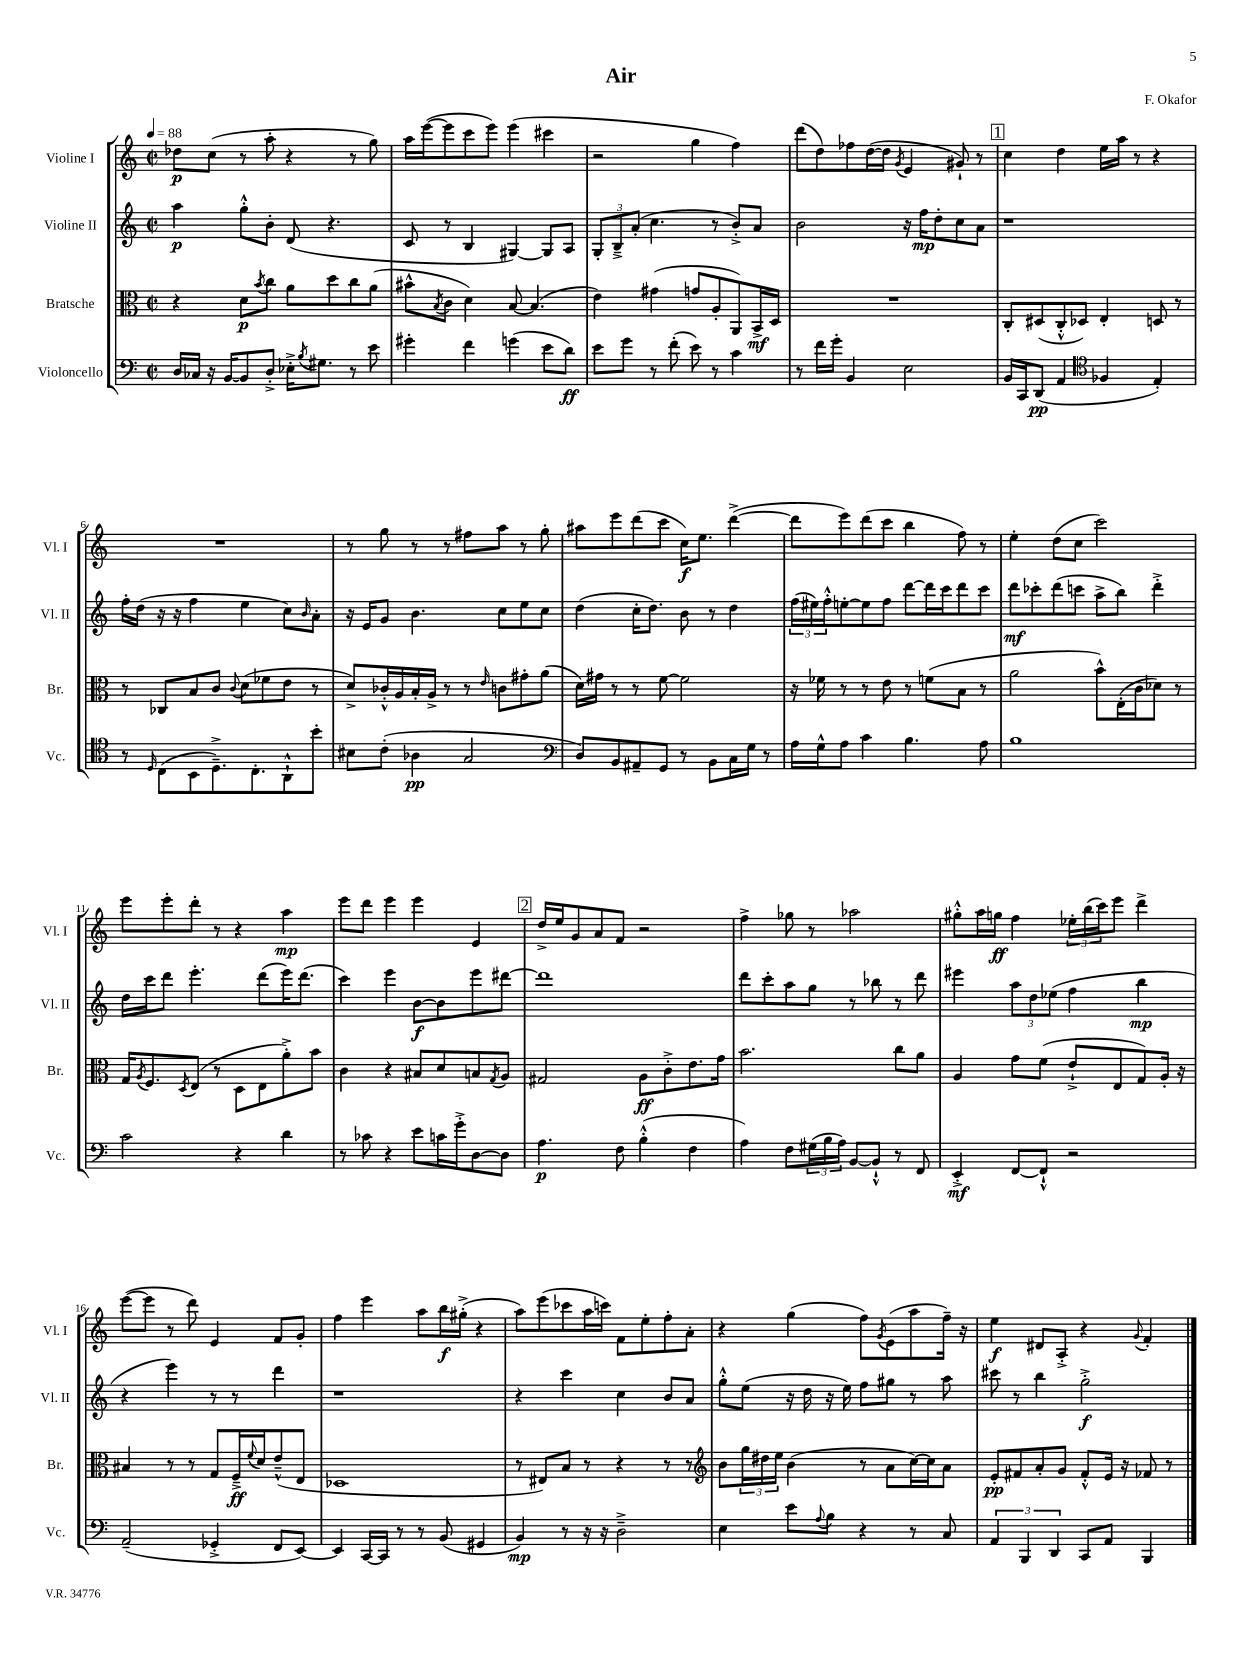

**kern	**dynam	**kern	**dynam	**kern	**dynam	**kern	**dynam
*part4	*part4	*part3	*part3	*part2	*part2	*part1	*part1
*staff4	*staff4	*staff3	*staff3	*staff2	*staff2	*staff1	*staff1
*I"Violoncello	*	*I"Bratsche	*	*I"Violine II	*	*I"Violine I	*
*I'Vc.	*	*I'Br.	*	*I'Vl. II	*	*I'Vl. I	*
*clefF4	*	*clefC3	*	*clefG2	*	*clefG2	*
*k[]	*	*k[]	*	*k[]	*	*k[]	*
*M2/2	*	*M2/2	*	*M2/2	*	*M2/2	*
*met(c|)	*	*met(c|)	*	*met(c|)	*	*met(c|)	*
*MM88	*	*MM88	*	*MM88	*	*MM88	*
=1	=1	=1	=1	=1	=1	=1	=1
16D/LL	.	4r	.	4aa\	p	8dd-X\L	p
16C-X/JJ	.	.	.	.	.	.	.
16r	.	.	.	.	.	(8cc\J	.
[16BB/KL	.	.	.	.	.	.	.
8BB/]	.	8d\L	p	8gg'^^\L	.	8r	.
.	.	8qb/	.	.	.	.	.
8D'^/J	.	8cc\J	.	8b'\J	.	8aa'\	.
16E-X'^\KL	.	8a\L	.	(8d/	.	4r	.
8qB/	.	.	.	.	.	.	.
8.G#X\J	.	.	.	.	.	.	.
.	.	8dd\	.	4.r	.	.	.
8r	.	8cc\	.	.	.	8r	.
8e\	.	(8a\J	.	.	.	8gg\)	.
=2	=2	=2	=2	=2	=2	=2	=2
4g#X'\	.	8b#X^^\L	.	8c/	.	16aa\LL	.
.	.	.	.	.	.	([16eee\J	.
.	.	8qB/	.	.	.	.	.
.	.	8c\J	.	8r	.	8eee\]	.
4f\	.	4d\)	.	4B/	.	8ccc\	.
.	.	.	.	.	.	8eee\J)	.
(4gn\	.	[8B/	.	[4G#X/)	.	(4eee\	.
.	.	(4.B/]	.	.	.	.	.
8e\L	.	.	.	8G#/L]	.	4ccc#X\	.
8d\J)	ff	.	.	8A/J	.	.	.
=3	=3	=3	=3	=3	=3	=3	=3
8e\L	.	4e\)	.	12G'/L	.	2r	.
.	.	.	.	12B~^/	.	.	.
8g\J	.	.	.	.	.	.	.
.	.	.	.	(12a'/J	.	.	.
8r	.	(4g#X\	.	4.cc\	.	.	.
(8f'\	.	.	.	.	.	.	.
8e\)	.	8gn/L	.	.	.	4gg\	.
8r	.	8A'/	.	8r	.	.	.
4c\	.	8AA/)	.	8b'^/L)	.	4ff\)	.
.	.	16BB^/L	mf	8a/J	.	.	.
.	.	16D/JJ	.	.	.	.	.
=4	=4	=4	=4	=4	=4	=4	=4
8r	.	1r	.	2b\	.	(8ddd\L	.
16f\LL	.	.	.	.	.	8dd\)	.
16g'\JJ	.	.	.	.	.	.	.
4BB/	.	.	.	.	.	8ff-X\	.
.	.	.	.	.	.	([16dd\L	.
.	.	.	.	.	.	16dd\JJ]	.
.	.	.	.	.	.	8qg/	.
2E\	.	.	.	16r	.	4e/	.
.	.	.	.	16ff\KL	mp	.	.
.	.	.	.	8dd'\	.	.	.
.	.	.	.	8cc\	.	8g#X`/)	.
.	.	.	.	8a\J	.	8r	.
!!LO:REH:place=s1:t=1
=5	=5	=5	=5	=5	=5	=5	=5
16BB/LL	.	8C'/L	.	1r	.	4cc\	.
16CC/J	.	.	.	.	.	.	.
(8DD/J	pp	(8D#X/	.	.	.	.	.
4AA/	.	8C'^^/	.	.	.	4dd\	.
.	.	8D-X/J)	.	.	.	.	.
*clefC4	*	*	*	*	*	*	*
4F-X/	.	4E'/	.	.	.	16ee\LL	.
.	.	.	.	.	.	16aa\JJ	.
.	.	.	.	.	.	8r	.
4E'/)	.	8Dn/	.	.	.	4r	.
.	.	8r	.	.	.	.	.
!!LO:LB:g=z
=6	=6	=6	=6	=6	=6	=6	=6
8r	.	8r	.	16ff'\LL	.	1r	.
.	.	.	.	(16dd\JJ	.	.	.
16qqD/	.	.	.	.	.	.	.
(8C\L	.	8C-X/L	.	16r	.	.	.
.	.	.	.	16r	.	.	.
8BB\	.	8B/	.	4ff\	.	.	.
8.D~^\)	.	8c/J	.	.	.	.	.
.	.	8qqc/	.	.	.	.	.
.	.	(8d\L	.	4ee\	.	.	.
8.C'\	.	.	.	.	.	.	.
.	.	8f-X\	.	.	.	.	.
8AA`^^\	.	8e\J	.	8cc\L)	.	.	.
.	.	.	.	16qqb/	.	.	.
8b'\J	.	8r	.	8a'\J	.	.	.
=7	=7	=7	=7	=7	=7	=7	=7
8B#X\L	.	8d^/L)	.	16r	.	8r	.
.	.	.	.	16e/KL	.	.	.
(8c'\J	.	16c-X'^^/L	.	8g/J	.	8gg\	.
.	.	16A/	.	.	.	.	.
4A-X\	pp	16B'/	.	4.b\	.	8r	.
.	.	16A^/JJ	.	.	.	.	.
.	.	8r	.	.	.	8r	.
2G/	.	8r	.	.	.	8ff#X\L	.
.	.	16qqe/	.	.	.	.	.
.	.	8cn\L	.	8cc\L	.	8aa\J	.
.	.	8g#X'\	.	8ee\	.	8r	.
.	.	(8a\J	.	8cc\J	.	8gg'\	.
=8	=8	=8	=8	=8	=8	=8	=8
*clefF4	*	*	*	*	*	*	*
8D/L)	.	16d\LL)	.	(4dd\	.	8aa#X\L	.
.	.	16g#X\JJ	.	.	.	.	.
8BB/	.	8r	.	.	.	8eee\	.
8AA#X~/	.	8r	.	16cc'\KL	.	(8ddd\	.
.	.	.	.	8.dd\J)	.	.	.
8GG/J	.	[8f\	.	.	.	8ccc\J	.
8r	.	2f\]	.	8b\	.	16cc\KL)	f
.	.	.	.	.	.	8.ee\J	.
8BB\L	.	.	.	8r	.	.	.
16C\L	.	.	.	4dd\	.	([4ddd^\	.
16G\JJ	.	.	.	.	.	.	.
8r	.	.	.	.	.	.	.
=9	=9	=9	=9	=9	=9	=9	=9
16A\LL	.	16r	.	(24ff\LL	.	8ddd\L]	.
.	.	.	.	24ee#X\)	.	.	.
16G^^\J	.	16f-X\	.	.	.	.	.
.	.	.	.	24ff'^^\J	.	.	.
8A\J	.	8r	.	[8een'\	.	8eee\)	.
4c\	.	8r	.	8ee\]	.	(8ddd\	.
.	.	8e\	.	8ff\J	.	8ccc\J	.
4.B\	.	8r	.	[8ddd\L	.	4bb\	.
.	.	(8fn\L	.	16ddd\L]	.	.	.
.	.	.	.	16ccc\J	.	.	.
.	.	8B\J	.	8ddd\	.	8ff\)	.
8A\	.	8r	.	8ccc\J	.	8r	.
=10	=10	=10	=10	=10	=10	=10	=10
1B	.	2a\	.	8ddd\L	mf	4ee'\	.
.	.	.	.	8ccc-X'\	.	.	.
.	.	.	.	(8ddd\	.	(8dd\L	.
.	.	.	.	8cccn\J	.	8cc\J	.
.	.	8b^^\L)	.	8aa^\L	.	2ccc\)	.
.	.	(16E'\L	.	8bb\J)	.	.	.
.	.	16c\J	.	.	.	.	.
.	.	8d-X\J)	.	4ddd'^\	.	.	.
.	.	8r	.	.	.	.	.
!!LO:LB:g=z
=11	=11	=11	=11	=11	=11	=11	=11
2c\	.	16G/KL	.	16dd\LL	.	8eee\L	.
.	.	8qA/	.	.	.	.	.
.	.	8.F/	.	16ccc\J	.	.	.
.	.	.	.	8ddd\J	.	8eee'\	.
.	.	8qD/	.	.	.	.	.
.	.	(8E/J	.	4.eee'\	.	8ddd'\J	.
.	.	8r	.	.	.	8r	.
4r	.	8D\L	.	.	.	4r	.
.	.	8E\	.	(8ddd\L	.	.	.
4d\	.	8a'^\)	.	16eee\K)	.	4aa\	mp
.	.	.	.	(8.ddd\J	.	.	.
.	.	8b\J	.	.	.	.	.
=12	=12	=12	=12	=12	=12	=12	=12
8r	.	4c\	.	4ccc\)	.	8eee\L	.
8c-X\	.	.	.	.	.	8ddd\J	.
4r	.	4r	.	4eee\	.	4eee\	.
8e\L	.	8B#X/L	.	[8b\L	f	4eee\	.
16cn\L	.	8d/	.	8b\]	.	.	.
16g'^\J	.	.	.	.	.	.	.
[8D\	.	8Bn/	.	8eee\	.	4e/	.
.	.	8qG/	.	.	.	.	.
8D\J]	.	8A/J	.	[8ddd#X\J	.	.	.
!!LO:REH:place=s1:t=2
=13	=13	=13	=13	=13	=13	=13	=13
4.A\	p	2G#X/	.	1ddd#]	.	16dd^/LL	.
.	.	.	.	.	.	16ee/J	.
.	.	.	.	.	.	8g/	.
.	.	.	.	.	.	8a/	.
8F\	.	.	.	.	.	8f/J	.
(4B'^^\	.	8A\L	ff	.	.	2r	.
.	.	8c'^\	.	.	.	.	.
4F\	.	8.e\	.	.	.	.	.
.	.	16g\Jk	.	.	.	.	.
=14	=14	=14	=14	=14	=14	=14	=14
4A\)	.	2.b\	.	8ddd\L	.	4ff^\	.
.	.	.	.	8ccc'\	.	.	.
8F\L	.	.	.	8aa\	.	8gg-X\	.
(24G#X\L	.	.	.	8gg\J	.	8r	.
24B\	.	.	.	.	.	.	.
24A\JJ)	.	.	.	.	.	.	.
[8BB/L	.	.	.	8r	.	2aa-X\	.
8BB`^^/J]	.	.	.	8bb-X\	.	.	.
8r	.	8cc\L	.	8r	.	.	.
8FF/	.	8a\J	.	8ddd\	.	.	.
=15	=15	=15	=15	=15	=15	=15	=15
4EE'^/	mf	4A/	.	4eee#X\	.	8gg#X'^^\L	.
.	.	.	.	.	.	16aa\L	.
.	.	.	.	.	.	16ggn\JJ	ff
[8FF/L	.	8g\L	.	12aa\L	.	4ff\	.
.	.	.	.	12dd\	.	.	.
8FF`^^/J]	.	(8f\J	.	.	.	.	.
.	.	.	.	(12ee-X\J	.	.	.
2r	.	8e`^/L	.	4ff\	.	24ee-X'\LL	.
.	.	.	.	.	.	(24bb\	.
.	.	.	.	.	.	24ccc\J)	.
.	.	8E/	.	.	.	8eee\J	.
.	.	8G/)	.	4bb\	mp	4ddd^\	.
.	.	16A'/Jk	.	.	.	.	.
.	.	16r	.	.	.	.	.
!!LO:LB:g=z
=16	=16	=16	=16	=16	=16	=16	=16
(2AA~/	.	4B#X/	.	4r	.	([8eee\L	.
.	.	.	.	.	.	8eee\J]	.
.	.	8r	.	4eee\)	.	8r	.
.	.	8r	.	.	.	8ddd\)	.
4GG-X'^/	.	8G/L	.	8r	.	4e/	.
.	.	16F~^/L	ff	8r	.	.	.
.	.	8qqf/	.	.	.	.	.
.	.	16d/J	.	.	.	.	.
8FF/L	.	(8e~^^/	.	4ddd\	.	8f/L	.
[8EE/J)	.	8E/J	.	.	.	8g'/J	.
=17	=17	=17	=17	=17	=17	=17	=17
4EE/]	.	1D-X	.	1r	.	4ff\	.
[16CC/LL	.	.	.	.	.	4eee\	.
16CC/JJ]	.	.	.	.	.	.	.
8r	.	.	.	.	.	.	.
8r	.	.	.	.	.	8aa\L	.
(8BB/	.	.	.	.	.	16bb\L	f
.	.	.	.	.	.	(16gg#X'^\JJ	.
4GG#X/	.	.	.	.	.	4r	.
=18	=18	=18	=18	=18	=18	=18	=18
4BB/)	mp	8r	.	4r	.	8aa\L)	.
.	.	8E#X/L)	.	.	.	(8eee\	.
8r	.	8B/J	.	4ccc\	.	8ccc-X\	.
16r	.	8r	.	.	.	16aa\L	.
16r	.	.	.	.	.	16cccn\JJ)	.
2D~^\	.	4r	.	4cc\	.	8f\L	.
.	.	.	.	.	.	8ee'\	.
.	.	8r	.	8b/L	.	8ff'\	.
.	.	8r	.	8a/J	.	8a'\J	.
=19	=19	=19	=19	=19	=19	=19	=19
*	*	*clefG2	*	*	*	*	*
4E\	.	8b\L	.	8gg'^^\L	.	4r	.
.	.	24gg\L	.	(8ee\J	.	.	.
.	.	24dd#X\	.	.	.	.	.
.	.	24ee\JJ	.	.	.	.	.
8e\L	.	(4b\	.	16r	.	(4gg\	.
.	.	.	.	16dd\	.	.	.
8qqA/	.	.	.	.	.	.	.
8B\J	.	.	.	16r	.	.	.
.	.	.	.	16ee\)	.	.	.
4r	.	8r	.	8ff\L	.	8ff\L)	.
.	.	.	.	.	.	8qg/	.
.	.	8a\L	.	8gg#X\J	.	(8e\	.
8r	.	[16cc\L)	.	8r	.	8aa\	.
.	.	16cc\J]	.	.	.	.	.
8C/	.	8a\J	.	8aa\	.	16ff~\Jk)	.
.	.	.	.	.	.	16r	.
=20	=20	=20	=20	=20	=20	=20	=20
6AA/	.	8e'/L	pp	8ccc#X\	.	4ee\	f
.	.	8f#X/	.	8r	.	.	.
6BBB/	.	.	.	.	.	.	.
.	.	8a'/	.	4bb\	.	8d#X/L	.
6DD/	.	.	.	.	.	.	.
.	.	8g/J	.	.	.	8A'^/J	.
8CC/L	.	8f#'^^/L	.	2gg'^\	f	4r	.
8AA/J	.	16e/Jk	.	.	.	.	.
.	.	16r	.	.	.	.	.
.	.	.	.	.	.	8qqg/	.
4BBB/	.	8f-X/	.	.	.	4f'/	.
.	.	8r	.	.	.	.	.
==	==	==	==	==	==	==	==
*-	*-	*-	*-	*-	*-	*-	*-
